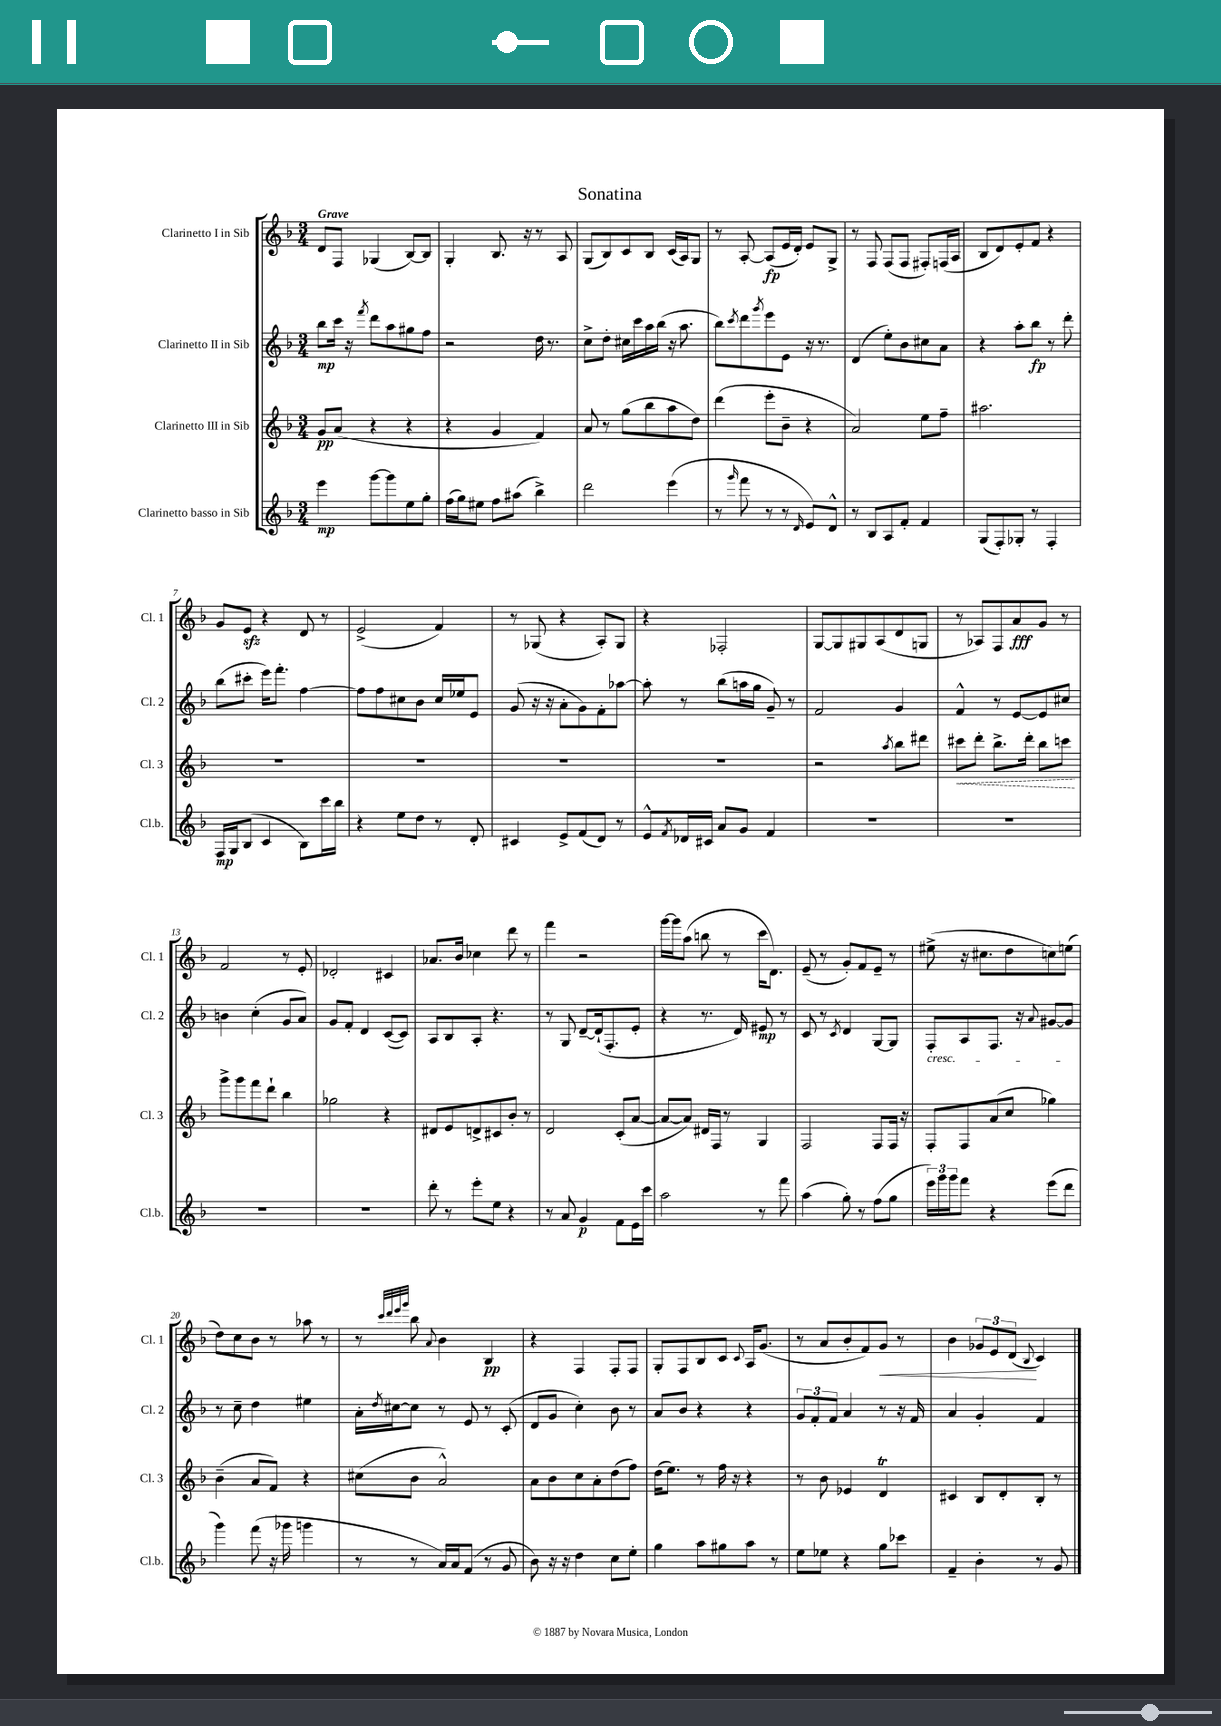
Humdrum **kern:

**kern	**dynam	**kern	**dynam	**kern	**dynam	**kern	**dynam
*part4	*part4	*part3	*part3	*part2	*part2	*part1	*part1
*staff4	*staff4	*staff3	*staff3	*staff2	*staff2	*staff1	*staff1
*I"Clarinetto basso in Sib	*	*I"Clarinetto III in Sib	*	*I"Clarinetto II in Sib	*	*I"Clarinetto I in Sib	*
*I'Cl.b.	*	*I'Cl. 3	*	*I'Cl. 2	*	*I'Cl. 1	*
*clefG2	*	*clefG2	*	*clefG2	*	*clefG2	*
*k[b-]	*	*k[b-]	*	*k[b-]	*	*k[b-]	*
*M3/4	*	*M3/4	*	*M3/4	*	*M3/4	*
=1	=1	=1	=1	=1	=1	=1	=1
!	!	!	!	!	!	!LO:TX:a:B:t=Grave	!
4eee\	mp	8g/L	pp	8bb-\L	mp	8d/L	.
.	.	(8a/J	.	16ccc\Jk	.	8F/J	.
.	.	.	.	16r	.	.	.
.	.	.	.	8qfff/	.	.	.
[8ggg\L	.	4r	.	8ddd\L	.	(4G-X/	.
8ggg\]	.	.	.	8aa\	.	.	.
8ee\	.	4r	.	8gg#X\	.	[8B-/L)	.
8gg'\J	.	.	.	8ff\J	.	8B-/J]	.
=2	=2	=2	=2	=2	=2	=2	=2
(16ff\LL	.	4r	.	2r	.	4G'/	.
16gg\J)	.	.	.	.	.	.	.
8ee#X\J	.	.	.	.	.	.	.
8ff\L	.	4g/	.	.	.	8.B-/	.
(8aa#X\J	.	.	.	.	.	.	.
.	.	.	.	.	.	16r	.
4bb-^\)	.	4f/)	.	16dd\	.	8r	.
.	.	.	.	8.r	.	.	.
.	.	.	.	.	.	8A/	.
=3	=3	=3	=3	=3	=3	=3	=3
2ddd\	.	8a/	.	8cc^\L	.	(8G/L	.
.	.	8r	.	8dd'\J	.	8B-/)	.
.	.	(8gg\L	.	16cc#X\LL	.	8c/	.
.	.	.	.	16ccc\	.	.	.
.	.	8bb-\	.	16aa\	.	8B-/J	.
.	.	.	.	(16bb-\JJ	.	.	.
(4eee\	.	8aa\	.	16r	.	(16c/LL	.
.	.	.	.	8.aa\	.	16A/J)	.
.	.	8dd\J)	.	.	.	8G/J	.
=4	=4	=4	=4	=4	=4	=4	=4
8r	.	(4ddd\	.	8bb-\L)	.	8r	.
16qqggg/	.	.	.	8qccc/	.	.	.
8fff\	.	.	.	8ddd\	.	[8A'/	.
.	.	.	.	8qggg/	.	.	.
8r	.	8eee'\L	.	8eee\	.	(8A/L]	fp
8r	.	8b-~\J	.	8e\J	.	16e/L	.
.	.	.	.	.	.	16d'/JJ)	.
16qqd/	.	.	.	.	.	.	.
8e/L)	.	4r	.	16r	.	8e/L	.
.	.	.	.	8.r	.	.	.
8d^^/J	.	.	.	.	.	8G^/J	.
=5	=5	=5	=5	=5	=5	=5	=5
8r	.	2a/)	.	(4d/	.	8r	.
8B-/L	.	.	.	.	.	8F/	.
8A/	.	.	.	8ee'\L)	.	(8F/L	.
8f'/J	.	.	.	8b-\	.	8F/J	.
4f/	.	8ee\L	.	8cc#X\	.	8F#X'/L)	.
.	.	8ff~\J	.	8a\J	.	(16Fn/L	.
.	.	.	.	.	.	16A/JJ	.
=6	=6	=6	=6	=6	=6	=6	=6
(8G/L	.	2.aa#X\	.	4r	.	8B-/L	.
8F'/)	.	.	.	.	.	8d/)	.
8G-X'/J	.	.	.	8aa'\L	.	8e'/	.
8r	.	.	.	8bb-\J	fp	8f/J	.
4F'/	.	.	.	8r	.	4r	.
.	.	.	.	8ddd'\	.	.	.
!!LO:LB:g=z
=7	=7	=7	=7	=7	=7	=7	=7
16F/LL	mp	2.r	.	(8bb-\L	.	8g/L	.
16G/J	.	.	.	.	.	.	.
(8B-/J	.	.	.	8ccc#X'\J	.	8ezz/J	.
4c/	.	.	.	16eee\KL)	.	4r	.
.	.	.	.	8.fff'\J	.	.	.
8B-\L)	.	.	.	[4ff\	.	8d/	.
16ccc\L	.	.	.	.	.	8r	.
16bb-\JJ	.	.	.	.	.	.	.
=8	=8	=8	=8	=8	=8	=8	=8
4r	.	2.r	.	8ff\L]	.	(2e^/	.
.	.	.	.	8ff\	.	.	.
8ee\L	.	.	.	8cc#X\	.	.	.
8dd\J	.	.	.	8b-\J	.	.	.
8r	.	.	.	16cc#/LL	.	4f/)	.
.	.	.	.	16ee-X/J	.	.	.
8d'/	.	.	.	8e/J	.	.	.
=9	=9	=9	=9	=9	=9	=9	=9
4c#X/	.	2.r	.	(8g/	.	8r	.
.	.	.	.	16r	.	(8G-X/	.
.	.	.	.	16r	.	.	.
8e^/L	.	.	.	8a'\L	.	4r	.
(8f/	.	.	.	8g\)	.	.	.
8d/J)	.	.	.	8f'\	.	8A'/L)	.
8r	.	.	.	[8aa-X\J	.	8G-/J	.
=10	=10	=10	=10	=10	=10	=10	=10
8e^^/L	.	2.r	.	8aa-'\]	.	4r	.
8qf/	.	.	.	.	.	.	.
16d-X/L	.	.	.	8r	.	.	.
16c#X/JJ	.	.	.	.	.	.	.
8a/L	.	.	.	(8bb-\L	.	2F-X'/	.
8g/J	.	.	.	16aan\L	.	.	.
.	.	.	.	16gg\JJ	.	.	.
4f/	.	.	.	8g~/)	.	.	.
.	.	.	.	8r	.	.	.
=11	=11	=11	=11	=11	=11	=11	=11
2.r	.	2r	.	2f/	.	[8G/L	.
.	.	.	.	.	.	8G/]	.
.	.	.	.	.	.	8G#X/	.
.	.	.	.	.	.	(8A/	.
.	.	8qaa/	.	.	.	.	.
.	.	8bb-\L	.	4g/	.	8d/	.
.	.	8ddd#X\J	.	.	.	8Gn/J	.
=12	=12	=12	=12	=12	=12	=12	=12
!	!	!	!LO:HP:b	!	!	!	!
2.r	.	8ccc#X\L	<	4f^^/	.	8r	.
.	.	8ddd'\J	.	.	.	8A-X/L)	.
.	.	8.bb-^\L	.	8r	.	8F/	.
.	.	.	.	[8e/L	.	8a/	fff
.	.	16ddd'\Jk	.	.	.	.	.
.	.	8bb-\L	.	8e/]	.	8g/J	.
.	.	8cccn\J	.	8cc#X/J	.	8r	.
.	.	.	[	.	.	.	.
!!LO:LB:g=z
=13	=13	=13	=13	=13	=13	=13	=13
2.r	.	8ggg^\L	.	4bn\	.	2f/	.
.	.	8ggg\	.	.	.	.	.
.	.	8fff\	.	(4cc'\	.	.	.
.	.	8ddd`\J	.	.	.	.	.
.	.	4bb-\	.	8g/L	.	8r	.
.	.	.	.	8a/J)	.	8e'/	.
=14	=14	=14	=14	=14	=14	=14	=14
2.r	.	2gg-X\	.	8g/L	.	2d-X'/	.
.	.	.	.	8f'/J	.	.	.
.	.	.	.	4d/	.	.	.
.	.	4r	.	([8c/L	.	4c#X/	.
.	.	.	.	8c/J])	.	.	.
=15	=15	=15	=15	=15	=15	=15	=15
8ddd'\	.	8d#X/L	.	8A/L	.	8.a-X/L	.
8r	.	8e/	.	8B-/	.	.	.
.	.	.	.	.	.	16b-/Jk	.
8eee'\L	.	8dn^/	.	8A'/J	.	4cc-X\	.
8ee\J	.	8c#X/	.	4.r	.	.	.
4r	.	8b-'/J	.	.	.	8ddd\	.
.	.	8r	.	.	.	8r	.
=16	=16	=16	=16	=16	=16	=16	=16
8r	.	2d/	.	8r	.	4fff\	.
8a/	.	.	.	8G/	.	.	.
4g/	p	.	.	[8d~/L	.	2r	.
.	.	.	.	(16d`/k]	.	.	.
.	.	.	.	8.F'/	.	.	.
8f\L	.	(8c'/L	.	.	.	.	.
16e\L	.	[8a/J	.	8e'/J	.	.	.
16ccc\JJ	.	.	.	.	.	.	.
=17	=17	=17	=17	=17	=17	=17	=17
2aa\	.	8a/L_	.	4r	.	[16ggg\LL	.
.	.	.	.	.	.	16ggg\J]	.
.	.	8a/J])	.	.	.	(8aa\J	.
.	.	16d#X/LL	.	8.r	.	8bbn\	.
.	.	16F/JJ	.	.	.	.	.
.	.	8r	.	.	.	8r	.
.	.	.	.	16d/)	.	.	.
8r	.	4G/	.	8e#X/	mp	16ccc\KL	.
.	.	.	.	.	.	8.d\J)	.
8fff\	.	.	.	8r	.	.	.
=18	=18	=18	=18	=18	=18	=18	=18
(4aa\	.	2F/	.	8c/	.	(8e~/	.
.	.	.	.	8r	.	8r	.
.	.	.	.	8qc/	.	.	.
8gg'\)	.	.	.	4d/	.	8g'/L)	.
8r	.	.	.	.	.	8f/	.
(8ff\L	.	8F/L	.	[8G/L	.	8e~/J	.
8gg\J	.	16F/Jk	.	8G/J]	.	8r	.
.	.	16r	.	.	.	.	.
=19	=19	=19	=19	=19	=19	=19	=19
!	!	!	!	!LO:TX:b:i:t=cresc.	!	!	!
24eee\LL)	.	8F'/L	.	8F'/L	.	(8ee#X^\	.
24ggg\	.	.	.	.	.	.	.
24ggg\J	.	.	.	.	.	.	.
8fff\J	.	8F/	.	8A/	.	16r	.
.	.	.	.	.	.	8.cc#X\L	.
4r	.	(8a/	.	8.F/J	.	.	.
.	.	8cc/J	.	.	.	8dd\	.
.	.	.	.	16r	.	.	.
.	.	.	.	8qqa/	.	.	.
(8eee\L	.	4gg-X\)	.	[8g#X/L	.	8ccn\)	.
8ddd\J	.	.	.	8g#/J]	.	(8een\J	.
!!LO:LB:g=z
=20	=20	=20	=20	=20	=20	=20	=20
4ggg\)	.	(4b-~\	.	8r	.	8dd\L)	.
.	.	.	.	8cc~\	.	8cc\	.
(8fff\	.	8a/L	.	4dd\	.	8b-\J	.
16r	.	8f/J)	.	.	.	8r	.
16ggg-X\	.	.	.	.	.	.	.
4gggn\	.	4r	.	4ee#X\	.	8aa-X\	.
.	.	.	.	.	.	8r	.
=21	=21	=21	=21	=21	=21	=21	=21
8r	.	(8cc#X\L	.	16a'\LL	.	8r	.
.	.	.	.	8qdd/	.	.	.
.	.	.	.	[16cc#X\J	.	.	.
.	.	.	.	.	.	32qqccc/LLL	.
.	.	.	.	.	.	32qqddd/	.
.	.	.	.	.	.	32qqeee/	.
.	.	.	.	.	.	32qqggg/JJJ	.
8r	.	8b-\J	.	8cc#\J]	.	8bb-\	.
.	.	.	.	.	.	8qqa/	.
16a/LL)	.	2a^^/)	.	8r	.	4b-\	.
16a/J	.	.	.	.	.	.	.
(8f/J	.	.	.	8e/	.	.	.
8r	.	.	.	8r	.	4B-/	pp
8g/	.	.	.	(8c'/	.	.	.
=22	=22	=22	=22	=22	=22	=22	=22
8b-\)	.	8a\L	.	8d/L	.	4r	.
16r	.	8b-\	.	8g/J	.	.	.
16r	.	.	.	.	.	.	.
4dd\	.	8cc\	.	4cc'\)	.	4F/	.
.	.	8a'\	.	.	.	.	.
8cc\L	.	(8dd\	.	8b-\	.	8F'/L	.
8ee'\J	.	8ff\J)	.	8r	.	8F/J	.
=23	=23	=23	=23	=23	=23	=23	=23
4gg\	.	(16dd\KL	.	8a/L	.	8G'/L	.
.	.	8.ee\J)	.	.	.	.	.
.	.	.	.	8b-/J	.	8F/	.
8aa\L	.	8r	.	4r	.	8B-/	.
8gg#X\	.	16ff\	.	.	.	8c/J	.
.	.	16r	.	.	.	.	.
.	.	.	.	.	.	8qqc/	.
8aa\J	.	4r	.	4r	.	16A/KL	.
.	.	.	.	.	.	(8.g/J	.
8r	.	.	.	.	.	.	.
=24	=24	=24	=24	=24	=24	=24	=24
8ee\L	.	8r	.	12g/L	.	8r	.
.	.	.	.	12f'/	.	.	.
8ee-X\J	.	8b-\	.	.	.	8a/L	.
.	.	.	.	12f/J	.	.	.
4r	.	4e-X/	.	4a/	.	8b-'/	.
.	.	.	.	.	.	8f/)	.
!	!	!	!	!	!	!	!LO:HP:b
8gg\L	.	4dT/	.	8r	.	8g/J	<
8ccc-X\J	.	.	.	16r	.	8r	.
.	.	.	.	16f/	.	.	.
=25	=25	=25	=25	=25	=25	=25	=25
4f~/	.	4c#X/	.	4a/	.	4b-\	.
4b-'\	.	8B-/L	.	4g'/	.	12g-X/L	.
.	.	.	.	.	.	12e/	.
.	.	8d'/	.	.	.	.	.
.	.	.	.	.	.	(12d/J	.
.	.	.	.	.	.	8qqB-/	.
8r	.	8B-'/J	.	4f/	.	4c/)	[
8g/	.	8r	.	.	.	.	.
==	==	==	==	==	==	==	==
*-	*-	*-	*-	*-	*-	*-	*-
